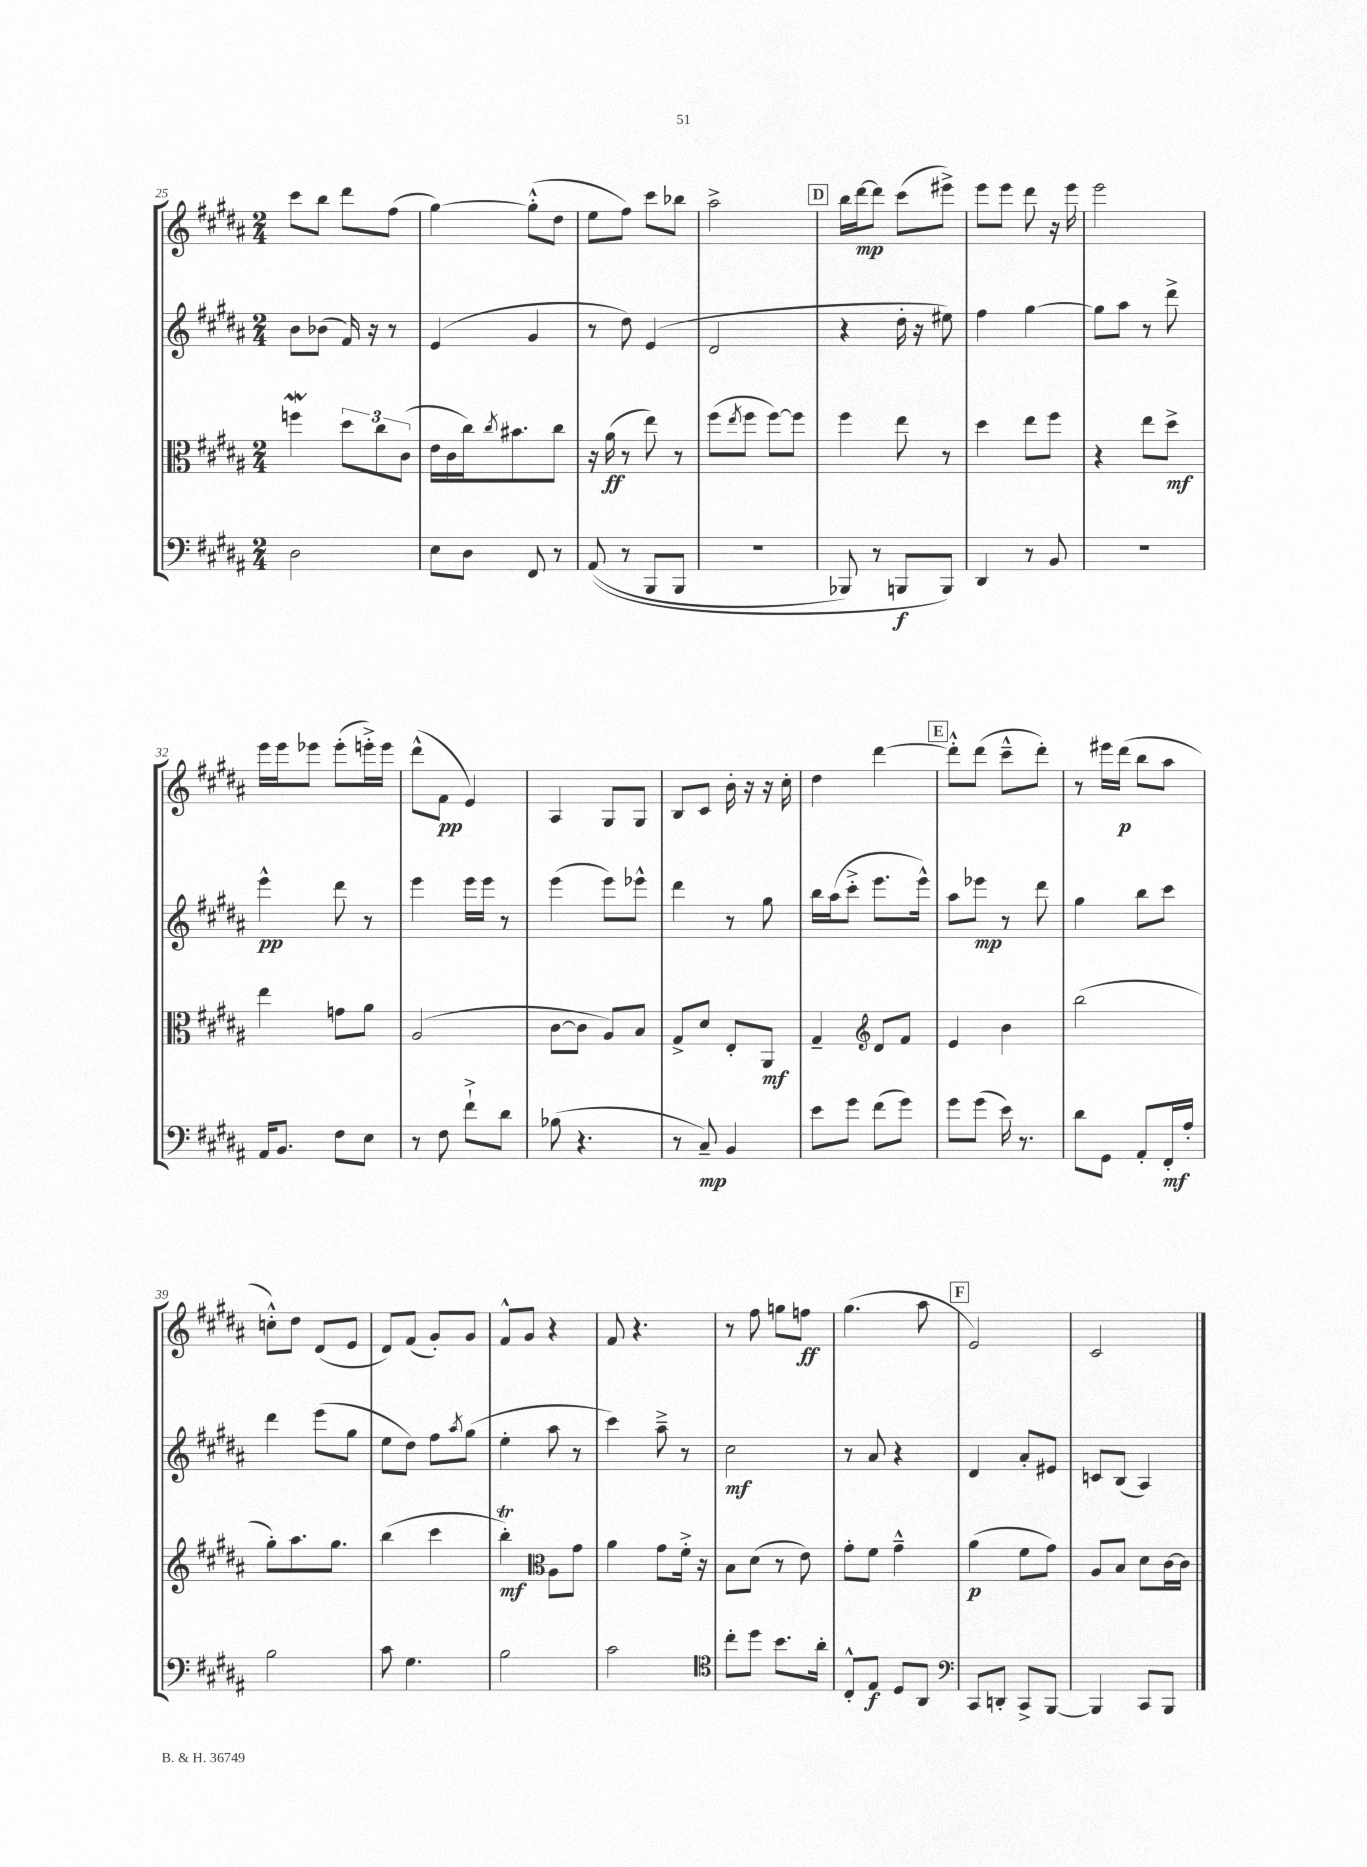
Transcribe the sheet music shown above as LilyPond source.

<<
\new StaffGroup <<
\new Staff = "s0" {
    \clef treble \key b \major \numericTimeSignature \time 2/4
    cis'''8 b''8 dis'''8 fis''8( |
    gis''4~) gis''8-.-^( dis''8 |
    e''8 fis''8) cis'''8 bes''8 |
    ais''2-> |
    \mark \markup { \box "D" } b''16 dis'''16~\mp dis'''8 cis'''8( eis'''8->) |
    e'''8 e'''8 dis'''8 r16 e'''16 |
    e'''2 |
    e'''16 e'''16 ees'''8 ees'''8-.( e'''16-.->) e'''16 |
    dis'''8-^( fis'8\pp e'4) |
    ais4 gis8 gis8 |
    b8 cis'8 b'16-. r16 r16 cis''16-. |
    dis''4 dis'''4~ |
    \mark \markup { \box "E" } dis'''8-.-^ dis'''8( cis'''8---^ dis'''8-.) |
    r8 eis'''16 dis'''16\p( b''8 ais''8 |
    c''8-.-^) dis''8 dis'8( e'8 |
    dis'8) fis'8( gis'8-.) gis'8 |
    fis'8-^ gis'8 r4 |
    fis'8 r4. |
    r8 fis''8 g''8 f''8\ff |
    gis''4.( ais''8 |
    \mark \markup { \box "F" } e'2) |
    cis'2 \bar "|." |
}
\new Staff = "s1" {
    \clef treble \key b \major \numericTimeSignature \time 2/4
    b'8 bes'8( fis'16) r16 r8 |
    e'4( gis'4 |
    r8 dis''8) e'4( |
    dis'2 |
    \mark \markup { \box "D" } r4 dis''16-. r16 eis''8) |
    fis''4 gis''4~ |
    gis''8 ais''8 r8 dis'''8-> |
    e'''4-^\pp dis'''8 r8 |
    e'''4 e'''16 e'''16 r8 |
    e'''4( e'''8) ees'''8-^ |
    dis'''4 r8 gis''8 |
    b''16 ais''16( cis'''8-.-> e'''8. e'''16-^) |
    \mark \markup { \box "E" } ais''8 ees'''8\mp r8 dis'''8 |
    gis''4 b''8 cis'''8 |
    dis'''4 e'''8( gis''8 |
    e''8 dis''8) fis''8 \acciaccatura { ais''8 } gis''8( |
    e''4-. ais''8 r8 |
    cis'''4) ais''8---> r8 |
    cis''2\mf |
    r8 ais'8 r4 |
    \mark \markup { \box "F" } dis'4 ais'8-. eis'8 |
    c'8 b8( ais4) \bar "|." |
}
\new Staff = "s2" {
    \clef alto \key b \major \numericTimeSignature \time 2/4
    f''4\mordent \tuplet 3/2 { dis''8 cis''8 cis'8( } |
    e'16 cis'16 cis''16) \acciaccatura { cis''8 } bis'8. cis''8 |
    r16 ais'16\ff( r8 e''8) r8 |
    fis''8( \acciaccatura { e''8 } fis''8 fis''8~) fis''8 |
    \mark \markup { \box "D" } fis''4 e''8 r8 |
    dis''4 e''8 fis''8 |
    r4 e''8 dis''8->\mf |
    e''4 g'8 ais'8 |
    ais2( |
    cis'8~ cis'8 ais8) b8 |
    gis8-> dis'8 e8-. ais,8\mf |
    gis4-- \clef treble dis'8 fis'8 |
    \mark \markup { \box "E" } e'4 b'4 |
    b''2( |
    gis''8-.) ais''8. gis''8. |
    b''4( cis'''4 |
    b''4-.\trill\mf) \clef alto ais8 gis'8 |
    ais'4 gis'8 fis'16-.-> r16 |
    b8 dis'8( r8 e'8) |
    gis'8-. fis'8 gis'4---^ |
    \mark \markup { \box "F" } ais'4\p( fis'8 gis'8) |
    ais8 b8 dis'8 cis'16~ cis'16 \bar "|." |
}
\new Staff = "s3" {
    \clef bass \key b \major \numericTimeSignature \time 2/4
    dis2 |
    e8 dis8 fis,8 r8 |
    ais,8(\( r8 b,,8 b,,8 |
    r2 |
    \mark \markup { \box "D" } bes,,8) r8 b,,8\f b,,8\) |
    dis,4 r8 b,8 |
    r2 |
    ais,16 b,8. fis8 e8 |
    r8 fis8 fis'8-!-> dis'8 |
    bes8( r4. |
    r8 cis8--\mp) b,4 |
    e'8 gis'8 fis'8( gis'8) |
    \mark \markup { \box "E" } gis'8 gis'8( e'16) r8. |
    dis'8 gis,8 ais,8-. fis,16-.\mf ais16-. |
    b2 |
    cis'8 gis4. |
    b2 |
    cis'2 |
    \clef tenor cis''8-. dis''8 b'8. ais'16-. |
    cis8-.-^ e8\f dis8 ais,8 |
    \mark \markup { \box "F" } \clef bass cis,8 d,8-. cis,8-> b,,8~ |
    b,,4 cis,8 b,,8 \bar "|." |
}
>>
>>
\layout { \context { \Score currentBarNumber = #25 } }
